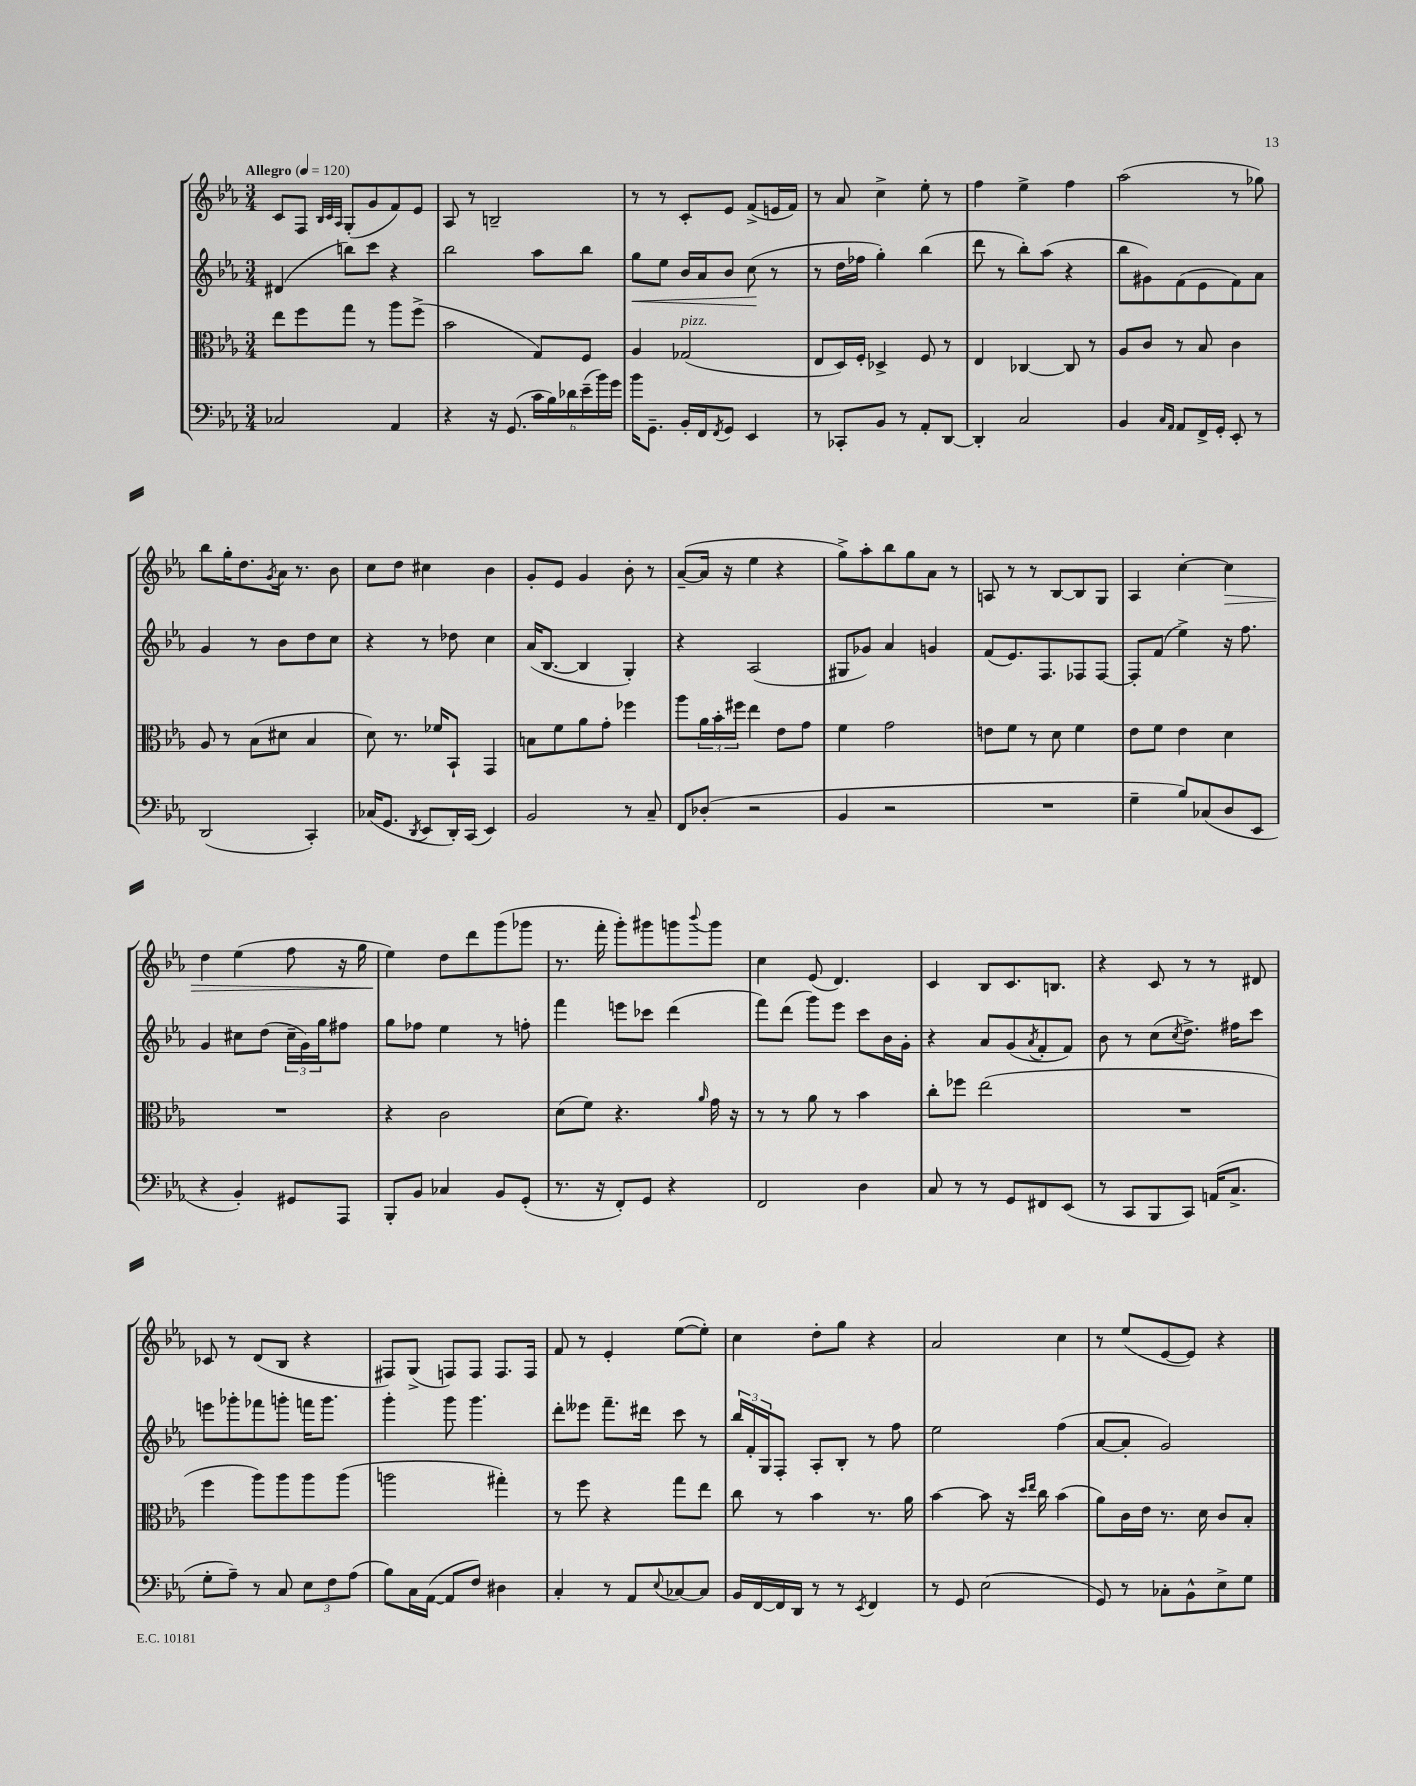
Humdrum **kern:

**kern	**kern	**kern	**kern
*staff4	*staff3	*staff2	*staff1
*clefF4	*clefC3	*clefG2	*clefG2
*k[b-e-a-]	*k[b-e-a-]	*k[b-e-a-]	*k[b-e-a-]
*M3/4	*M3/4	*M3/4	*M3/4
*MM120	*MM120	*MM120	*MM120
2C-	8ee-	(4d#	8c
.	8ff	.	8F
.	.	.	32qqB-
.	.	.	32qqc
.	.	.	32qqA-
.	8gg	8bb)	(8G'
.	8r	8ccc	8g
4AA-	8aa-	4r	8f)
.	(8ff^	.	8e-
=	=	=	=
4r	2b-	2bb-	8A-
.	.	.	8r
16r	.	.	2B~
(8.GG	.	.	.
24c	8G)	8aa-	.
24B-)	.	.	.
24d-	.	.	.
(24e-~	8F	8bb-	.
24b-)	.	.	.
24g	.	.	.
=	=	=	=
16b-	4A-	8gg	8r
8.GG~	.	.	.
.	.	8ee-	8r
16BB-'	(2G-	16b-	8c'
16FF	.	16a-	.
8qFF	.	.	.
8GG	.	8b-	8e-
4EE-	.	(8cc	(8f^
.	.	8r	16e
.	.	.	16f)
=	=	=	=
8r	8E-	8r	8r
8CC-'	16D)	16dd	8a-
.	16F'	16ff-	.
8BB-	4D-^	4gg')	4cc^
8r	.	.	.
8AA-'	8F	(4bb-	8ee-'
[8DD	8r	.	8r
=	=	=	=
4DD']	4E-	8ddd	4ff
.	.	8r	.
2C	[4C-	8bb-')	4ee-^
.	.	(8aa-	.
.	8C-]	4r	4ff
.	8r	.	.
=	=	=	=
4BB-	8A-	8bb-	(2aa-
.	8c	8g#)	.
16qqC	.	.	.
16qqAA-	.	.	.
8AA-	8r	(8f	.
16FF^	8B-	8e-	.
16GG'	.	.	.
8EE-'	4c	8f)	8r
8r	.	8a-	8gg-)
=	=	=	=
(2DD	8A-	4g	8bb-
.	8r	.	16gg'
.	.	.	8.dd
.	(8B-	8r	.
.	.	.	8qg
.	8d#	8b-	16a-
.	.	.	8.r
4CC')	4B-	8dd	.
.	.	8cc	8b-
=	=	=	=
(16C-	8d)	4r	8cc
8.GG	.	.	.
.	8.r	.	8dd
8qDD	.	.	.
8EE-	.	8r	4cc#
.	16f-	.	.
16DD')	8BB-`	8dd-	.
(16CC	.	.	.
4EE-)	4GG	4cc	4b-
=	=	=	=
2BB-	8B	(16a-	8g'
.	.	[8.B-	.
.	8f	.	8e-
.	8a-	4B-]	4g
.	8g'	.	.
8r	4ff-	4G')	8b-'
8C~	.	.	8r
=	=	=	=
8FF	8aa-	4r	([8a-~
(8D-'	24a-	.	16a-]
.	24b-'	.	.
.	.	.	16r
.	24ff#	.	.
2r	4ee-	(2A-	4ee-
.	8e-	.	4r
.	8g	.	.
=	=	=	=
4BB-	4f	8G#	8gg^)
.	.	8g-)	8aa-'
2r	2g	4a-	8bb-
.	.	.	8gg
.	.	4g	8a-
.	.	.	8r
=	=	=	=
2.r	8e	(8f	8A
.	8f	8.e-)	8r
.	8r	.	8r
.	.	8.F	.
.	8d	.	[8B-
.	4f	8F-	8B-]
.	.	[8F-	8G
=	=	=	=
4G~	8e-	8F-']	4A-
.	8f	(8f	.
8B-)	4e-	4ee-^)	[4cc'
(8C-	.	.	.
8D	4d	16r	4cc]
.	.	8.ff	.
8EE-	.	.	.
=	=	=	=
4r	2.r	4g	4dd
4BB-')	.	8cc#	(4ee-
.	.	(8dd	.
8GG#	.	24cc#~	8ff
.	.	24g)	.
.	.	24gg	.
8AAA-	.	8ff#	16r
.	.	.	16gg
=	=	=	=
8BBB-'	4r	8gg	4ee-)
8BB-	.	8ff-	.
4C-	2c	4ee-	8dd
.	.	.	8ddd
8BB-	.	8r	(8ggg
(8GG'	.	8ff'	8ggg-
=	=	=	=
8.r	(8d	4fff	8.r
.	8f)	.	.
16r	.	.	16fff'
8FF')	4.r	8eee	8ggg')
8GG	.	8ccc-	8ggg#
4r	.	(4ddd	8ggg
.	16qqa-	.	8qqbbb-
.	16g	.	8ggg
.	16r	.	.
=	=	=	=
2FF	8r	8fff)	4cc
.	8r	(8ddd	.
.	8a-	8ggg)	(8e-
.	8r	8eee-	4.d)
4D	4b-	8ccc	.
.	.	16b-	.
.	.	16g'	.
=	=	=	=
8C	8cc'	4r	4c
8r	8ff-	.	.
8r	(2ee-	8a-	8B-
8GG	.	(8g	8.c
.	.	8qa-	.
8FF#	.	8f'	.
.	.	.	8.B
(8EE-	.	8f)	.
=	=	=	=
8r	2.r	8b-	4r
8CC	.	8r	.
8BBB-	.	(8cc	8c
.	.	8qcc	.
8CC)	.	8.dd^)	8r
(16AA	.	.	8r
8.C^	.	16ff#	.
.	.	8ccc	8d#
=	=	=	=
8G'	4ff	8eee	8c-
8A-~)	.	8ggg-'	8r
8r	8aa-)	8fff-	(8d
8C	8aa-	8ggg'	8B-
12E-	8aa-	16fff	4r
.	.	8.ggg	.
12F	.	.	.
.	(8aa-	.	.
(12A-	.	.	.
=	=	=	=
8B-)	2aa	4ggg'	8F#)
16C	.	.	(8G^
([16AA-	.	.	.
8AA-]	.	8ggg	8F)
8F)	.	4.ggg	8F
4D#	4gg#')	.	8.F
.	.	.	16F
=	=	=	=
4C'	8r	8ddd'	8f
.	8ff	8eee--	8r
8r	4r	8.fff~	4e-'
8AA-	.	.	.
.	.	16ddd#	.
8qqE-	.	.	.
[8C-	8gg	8ccc	([8ee-
8C-]	8ee-	8r	8ee-'])
=	=	=	=
16BB-	8cc	24bb-	4cc
.	.	24f'	.
[16FF	.	.	.
.	.	24G	.
16FF]	8r	8F'	.
16DD	.	.	.
8r	4b-	8A-'	8dd'
8r	.	8B-'	8gg
8qEE-	.	.	.
4FF	8.r	8r	4r
.	.	8ff	.
.	16a-	.	.
=	=	=	=
8r	[4b-	2ee-	2a-
8GG	.	.	.
(2E-	8b-]	.	.
.	16r	.	.
.	16qqdd	.	.
.	16qqee-	.	.
.	16cc	.	.
.	(4b-	(4ff	4cc
=	=	=	=
8GG)	8a-)	[8a-	8r
8r	16c	8a-']	(8ee-
.	16e-	.	.
8C-'	8.r	2g)	[8e-
8BB-^^	.	.	8e-])
.	16d	.	.
8E-^	8c	.	4r
8G	8B-'	.	.
==	==	==	==
*-	*-	*-	*-
